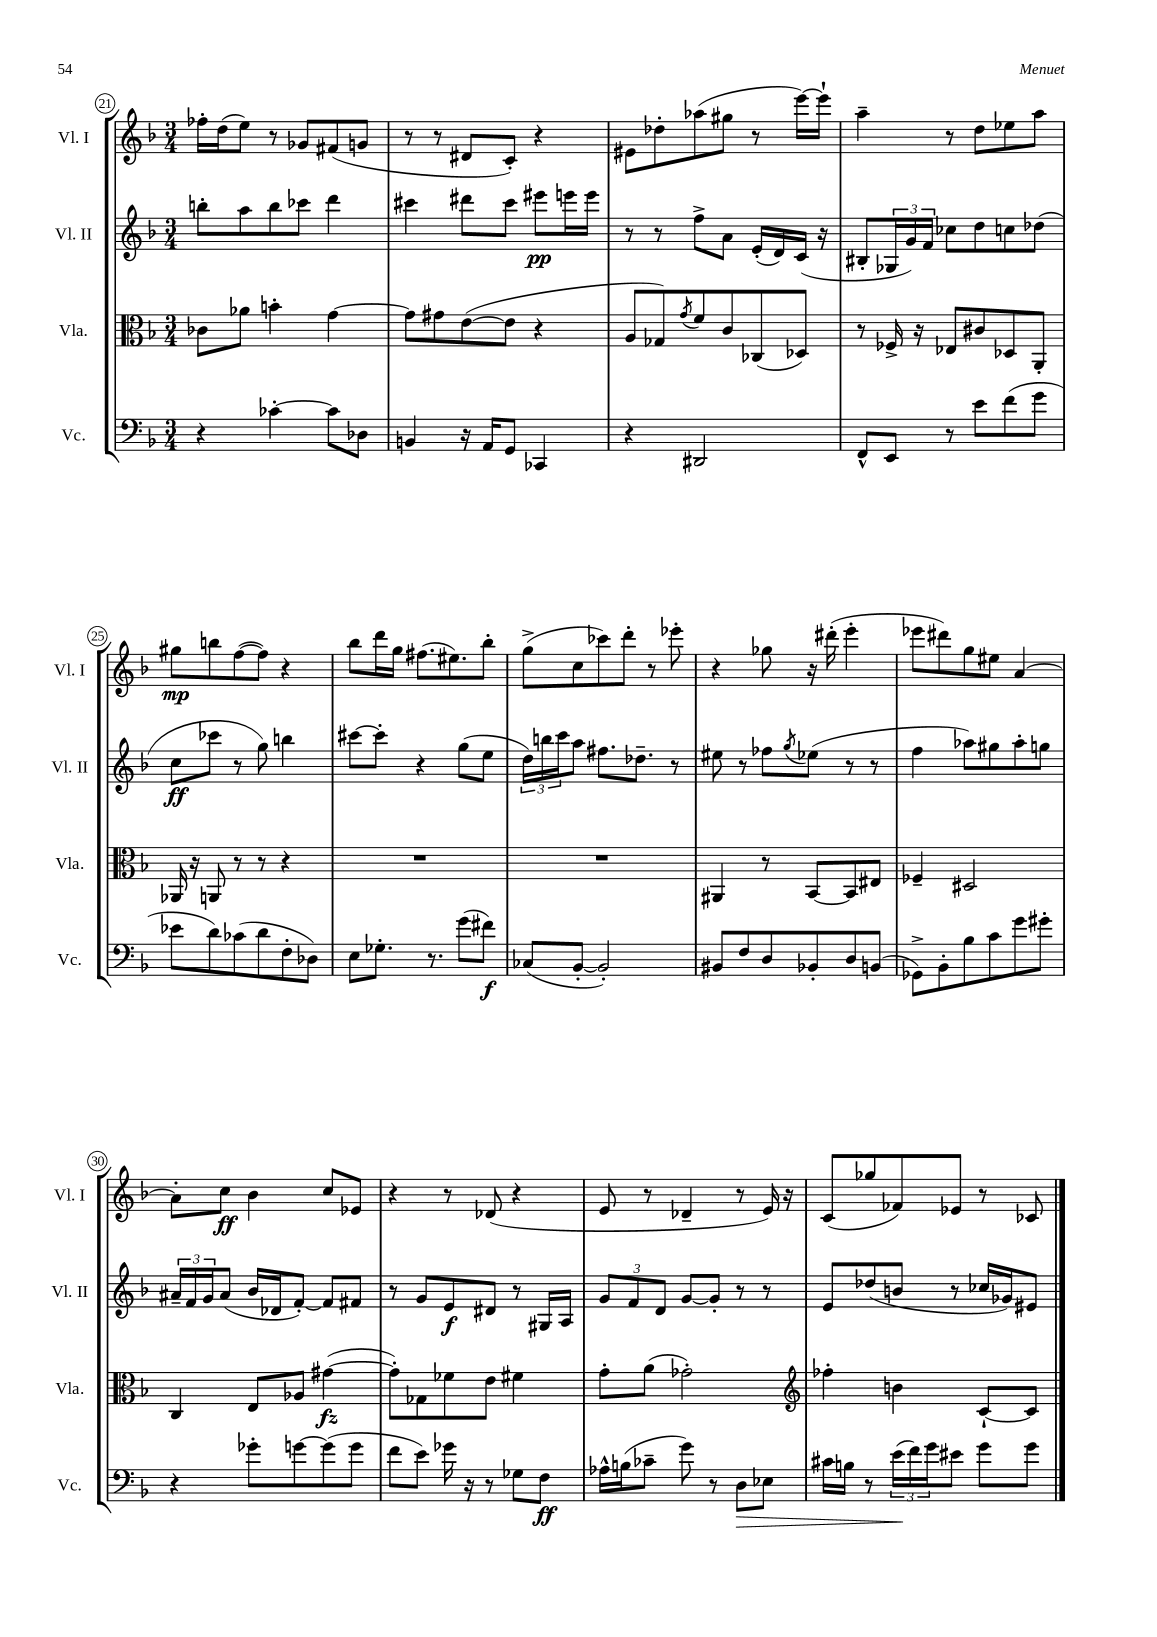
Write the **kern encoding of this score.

**kern	**dynam	**kern	**dynam	**kern	**dynam	**kern	**dynam
*part4	*part4	*part3	*part3	*part2	*part2	*part1	*part1
*staff4	*staff4	*staff3	*staff3	*staff2	*staff2	*staff1	*staff1
*I"Vc.	*	*I"Vla.	*	*I"Vl. II	*	*I"Vl. I	*
*I'Vc.	*	*I'Vla.	*	*I'Vl. II	*	*I'Vl. I	*
*clefF4	*	*clefC3	*	*clefG2	*	*clefG2	*
*k[b-]	*	*k[b-]	*	*k[b-]	*	*k[b-]	*
*M3/4	*	*M3/4	*	*M3/4	*	*M3/4	*
=21	=21	=21	=21	=21	=21	=21	=21
4r	.	8c-X\L	.	8bbn'\L	.	16ff-X'\LL	.
.	.	.	.	.	.	(16dd\J	.
.	.	8a-X\J	.	8aa\	.	8ee\J)	.
[4c-X'\	.	4bn'\	.	8bb\	.	8r	.
.	.	.	.	8ccc-X\J	.	8g-X/L	.
8c-\L]	.	[4g\	.	4ddd\	.	(8f#X/	.
8D-X\J	.	.	.	.	.	8gn/J	.
=22	=22	=22	=22	=22	=22	=22	=22
4BBn/	.	8g\L]	.	4ccc#X\	.	8r	.
.	.	8g#X\	.	.	.	8r	.
16r	.	([8e\	.	8ddd#X\L	.	8d#X/L	.
16AA/KL	.	.	.	.	.	.	.
8GG/J	.	8e\J]	.	8ccc#\J	.	8c'/J)	.
4CC-X/	.	4r	.	8eee#X\L	pp	4r	.
.	.	.	.	16eeen\L	.	.	.
.	.	.	.	16eee\JJ	.	.	.
=23	=23	=23	=23	=23	=23	=23	=23
4r	.	8A/L	.	8r	.	8e#X\L	.
.	.	8G-X/)	.	8r	.	8dd-X'\	.
.	.	8qg/	.	.	.	.	.
2DD#X/	.	8f/	.	8ff^\L	.	(8aa-X\	.
.	.	8c/	.	8a\J	.	8gg#X\J	.
.	.	(8C-X/	.	(16e'/LL	.	8r	.
.	.	.	.	16d/)	.	.	.
.	.	8D-X/J)	.	(16c/JJ	.	[16eee\LL)	.
.	.	.	.	16r	.	16eee`\JJ]	.
=24	=24	=24	=24	=24	=24	=24	=24
8FF^^/L	.	8r	.	8B#X'/L	.	4aa~\	.
8EE/J	.	16F-X^/	.	24G-X/L	.	.	.
.	.	.	.	24g/)	.	.	.
.	.	16r	.	.	.	.	.
.	.	.	.	24f/JJ	.	.	.
8r	.	8E-X/L	.	8cc-X\L	.	8r	.
8e\L	.	8c#X/	.	8dd\	.	8dd\L	.
(8f\	.	8D-X/	.	8ccn\	.	8ee-X\	.
8g\J	.	8AA'/J	.	(8dd-X\J	.	8aa\J	.
!!LO:LB:g=z
=25	=25	=25	=25	=25	=25	=25	=25
8e-X\L	.	16AA-X/	.	8cc\L	ff	8gg#X\L	mp
.	.	16r	.	.	.	.	.
8d\)	.	8AAn/	.	8ccc-X\J	.	8bbn\	.
(8c-X\	.	8r	.	8r	.	([8ff\	.
8d\	.	8r	.	8gg\)	.	8ff\J])	.
8F'\	.	4r	.	4bbn\	.	4r	.
8D-X\J)	.	.	.	.	.	.	.
=26	=26	=26	=26	=26	=26	=26	=26
8E\L	.	2.r	.	[8ccc#X\L	.	8bb-\L	.
8.G-X'\J	.	.	.	8ccc#'\J]	.	16ddd\L	.
.	.	.	.	.	.	16gg\JJ	.
.	.	.	.	4r	.	(8.ff#X\L	.
8.r	.	.	.	.	.	.	.
.	.	.	.	.	.	8.ee#X\)	.
(8g\L	.	.	.	(8gg\L	.	.	.
8f#X\J)	f	.	.	8ee\J	.	8bb-'\J	.
=27	=27	=27	=27	=27	=27	=27	=27
(8C-X/L	.	2.r	.	24dd\LL)	.	(8gg^\L	.
.	.	.	.	24bbn\	.	.	.
.	.	.	.	24ccc\J	.	.	.
[8BB-'/J	.	.	.	8aa\J	.	8cc\	.
2BB-'/])	.	.	.	8.ff#X\L	.	8ccc-X\)	.
.	.	.	.	.	.	8ddd'\J	.
.	.	.	.	8.dd-X~\J	.	.	.
.	.	.	.	.	.	8r	.
.	.	.	.	8r	.	8eee-X'\	.
=28	=28	=28	=28	=28	=28	=28	=28
8BB#X/L	.	4AA#X/	.	8ee#X\	.	4r	.
8F/	.	.	.	8r	.	.	.
8D/	.	8r	.	8ff-X\L	.	8gg-X\	.
.	.	.	.	8qgg/	.	.	.
8BB-X'/	.	[8BB-/L	.	(8ee-X\J	.	16r	.
.	.	.	.	.	.	(16ddd#X'\	.
8D/	.	8BB-/]	.	8r	.	4eee'\	.
(8BBn/J	.	8E#X/J	.	8r	.	.	.
=29	=29	=29	=29	=29	=29	=29	=29
8GG-X^\L)	.	4F-X~/	.	4ff\	.	8eee-X\L	.
8BB-'\	.	.	.	.	.	8ddd#X\)	.
8B-\	.	2D#X/	.	8aa-X\L)	.	8gg\	.
8c\	.	.	.	8gg#X\	.	8ee#X\J	.
8g\	.	.	.	8aa-'\	.	[4a/	.
8g#X'\J	.	.	.	8ggn\J	.	.	.
!!LO:LB:g=z
=30	=30	=30	=30	=30	=30	=30	=30
4r	.	4C/	.	24a#X~/LL	.	8a'\L]	.
.	.	.	.	24f/	.	.	.
.	.	.	.	24g/J	.	.	.
.	.	.	.	(8a#/J	.	8cc\J	ff
8g-X'\L	.	8E/L	.	16b-/LL	.	4b-\	.
.	.	.	.	16d-X/J	.	.	.
[8gn\	.	8A-X/J	.	[8f'/J)	.	.	.
(8g\]	.	([4g#X\	fz	8f/L]	.	8cc/L	.
8g\J	.	.	.	8f#X/J	.	8e-X/J	.
=31	=31	=31	=31	=31	=31	=31	=31
8f\L	.	8g#'\L])	.	8r	.	4r	.
8e\J)	.	8G-X\	.	8g/L	.	.	.
16g-X\	.	8f-X\	.	8e/	f	8r	.
16r	.	.	.	.	.	.	.
8r	.	8e\J	.	8d#X/J	.	(8d-X/	.
8G-X\L	.	4f#X\	.	8r	.	4r	.
8F\J	ff	.	.	16G#X/LL	.	.	.
.	.	.	.	16A/JJ	.	.	.
=32	=32	=32	=32	=32	=32	=32	=32
16A-X^^\LL	.	8g'\L	.	12g/L	.	8e/	.
(16Bn\J	.	.	.	.	.	.	.
.	.	.	.	12f/	.	.	.
8c-X~\J	.	(8a\J	.	.	.	8r	.
.	.	.	.	12d/J	.	.	.
8g\)	.	2g-X'\)	.	[8g/L	.	4d-X~/	.
8r	.	.	.	8g'/J]	.	.	.
!	!LO:HP:b	!	!	!	!	!	!
8D\L	>	.	.	8r	.	8r	.
8E-X\J	.	.	.	8r	.	16e/)	.
.	.	.	.	.	.	16r	.
=33	=33	=33	=33	=33	=33	=33	=33
*	*	*clefG2	*	*	*	*	*
16c#X\LL	.	4ff-X'\	.	8e/L	.	(8c/L	.
16Bn\JJ	.	.	.	.	.	.	.
8r	.	.	.	(8dd-X/	.	8gg-X/	.
(24e\LL	.	4bn\	.	8bn/J	.	8f-X/)	.
24f\)	]	.	.	.	.	.	.
24g\J	.	.	.	.	.	.	.
8e#X\J	.	.	.	8r	.	8e-X/J	.
8g\L	.	[8c`/L	.	16cc-X/LL	.	8r	.
.	.	.	.	16g-X/J)	.	.	.
8g\J	.	8c/J]	.	8e#X/J	.	8c-X/	.
==	==	==	==	==	==	==	==
*-	*-	*-	*-	*-	*-	*-	*-
